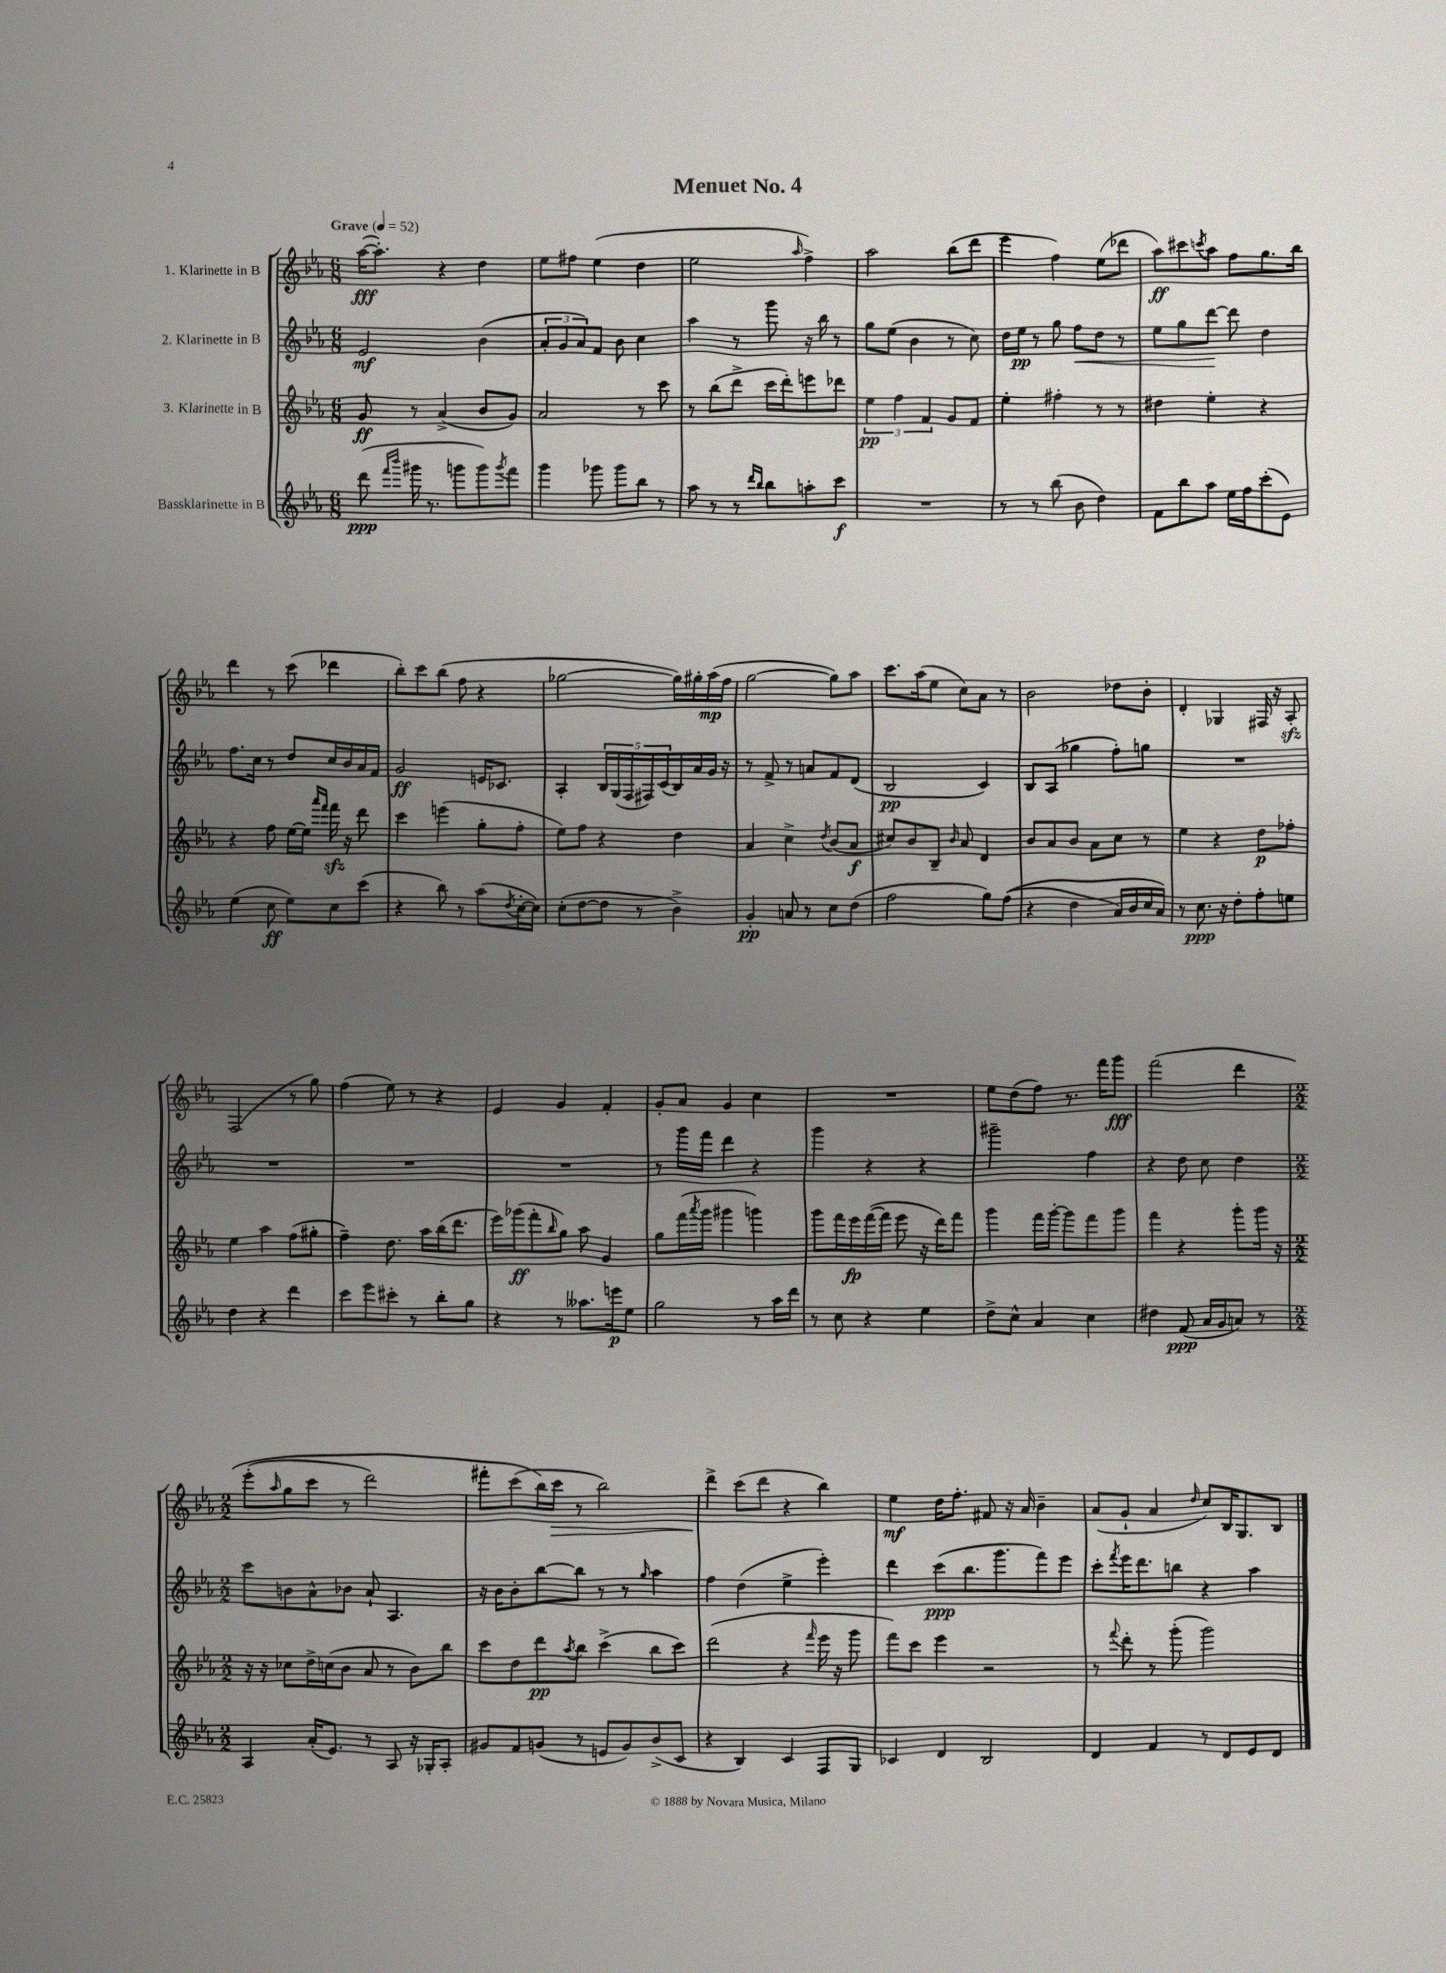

**kern	**kern	**kern	**kern
*staff4	*staff3	*staff2	*staff1
*clefG2	*clefG2	*clefG2	*clefG2
*k[b-e-a-]	*k[b-e-a-]	*k[b-e-a-]	*k[b-e-a-]
*M6/8	*M6/8	*M6/8	*M6/8
*MM52	*MM52	*MM52	*MM52
(8ddd\	8g/	2e-/	([16aa-\LK
.	.	.	8.aa-'\]J)
16qqfff/LL	.	.	.
16qqbbb-/JJ	.	.	.
16ggg#\	8r	.	.
8.r	.	.	.
.	(4a-^/	.	4r
8ggg\L	.	.	.
8ggg\)	8b-/L	(4b-\	4dd\
8qggg/	.	.	.
8fff\J	8g/J)	.	.
=	=	=	=
4ggg\	2a-/	12a-'/L	8ee-\L
.	.	12g/	.
.	.	.	8ff#\J
.	.	12a-/)	.
8ggg-\	.	8f/J	(4ee-\
8ggg-\L	.	8b-\	.
8bb-\J	8r	4cc\	4dd\
8r	8ccc\	.	.
=	=	=	=
8aa-\	8r	4aa-\	2ee-\
8r	(8bb-\L	.	.
8r	8ddd^\J	8r	.
16qqddd/LL	.	.	.
16qqbb-/JJ	.	.	.
8bb-\L	16ccc\LL	8ggg\	.
.	16ddd'\J)	.	.
.	.	.	16qqaa-/
8aa'\	8eee\	16r	4ff^\)
.	.	16bb-\	.
8ccc\J	8ddd-\J	8r	.
=	=	=	=
2.r	6ee-\	8gg\L	2aa-\
.	.	(8ee-\J	.
.	6ff\	.	.
.	.	4b-\	.
.	6f/	.	.
.	8g/L	8r	(8bb-\L
.	8f/J	8cc\)	8ddd\J
=	=	=	=
8r	4ee-'\	16dd\LL	4eee-\
.	.	16ee-\JJ	.
8r	.	8r	.
(8bb-\	4ff#'\	8gg\	4ff\)
8b-\	.	8ff\L	.
4dd\)	8r	8dd\J	(8ee-\L
.	8r	8r	8ddd-\J
=	=	=	=
8f\L	4dd#\	8ee-\L	8aa-\L)
8bb-\	.	8gg\	8ccc#\
.	.	.	8qccc/
8aa-\J	4ee-'\	[8ddd\J	8aa-\J
16ee-\LL	.	8ddd\]	8ff\L
16ff\J	.	.	.
(8ccc'\	4r	4dd\	8.gg\
8e-\J)	.	.	.
.	.	.	16bb-\Jk
=	=	=	=
(4ee-\	4r	8.ff\L	4ddd\
.	.	16cc\Jk	.
8cc\	8ff\	8r	8r
8ee-\L)	[16ee-\LL	8dd/L	(8ccc\
.	16ee-\]JJ	.	.
.	16qqaaa-/LL	.	.
.	16qqfff/JJ	.	.
8cc\	16fff\	16cc/L	4ddd-\
.	16r	16b-/	.
(8ccc\J	8ddd\	16a-/	.
.	.	16f/JJ	.
=	=	=	=
4r	4ccc\	2g/	8bb-'\L)
.	.	.	8ccc\
8bb-\)	(4eee\	.	(8bb-\J
8r	.	.	8ff\
(8aa-\L	8gg'\L	16e/LK	4r
.	.	8.c-/J	.
8qdd/	.	.	.
[16cc'\L	8ff'\J	.	.
16cc\]JJ)	.	.	.
=	=	=	=
(8cc'\L	8ee-\L)	4A-'/	[2gg-\
[8dd\	8ff\J	.	.
8dd\]J	4r	20B-/LL	.
.	.	(20G/	.
.	.	20F/	.
8r	.	.	.
.	.	20F#/)	.
.	.	(20c/	.
4b-^\)	4dd\	16B-/)	16gg-\]LL)
.	.	16a-/	16gg#'\
.	.	16g/JJ	(16aa-\
.	.	16r	16ff\JJ
=	=	=	=
4g'/	4a-/	8r	[2gg\
.	.	8f^/	.
8a/	4cc^\	8r	.
8r	.	8a/L	.
.	8qdd/	.	.
8cc\L	(8b-/L	8f/	8gg\]L)
(8dd\J	8a-/J	(8d/J	8aa-\J
=	=	=	=
2ff\	8cc#/L)	2B-/	8.ccc\L
.	8b-/	.	.
.	.	.	(16aa-\k
.	8B-~/J	.	8ee-\J
.	16qqb-/	.	.
.	8a-/	.	8cc\L)
8gg\L)	4d/	4c/)	8a-\J
&((8ff\J	.	.	8r
=	=	=	=
4r	8b-/L	8B-/L	2b-\
.	8a-/	(8A-/J	.
4dd\	8b-/J	4gg-\	.
.	8a-\L	.	.
16a-/LL)	8cc\J	8ff'\L)	8dd-\L
16b-/	.	.	.
16cc/	8r	8gg\J	8b-'\J
16a-/JJ&)	.	.	.
=	=	=	=
8r	4ee-\	2.r	4d'/
8.cc\	.	.	.
.	4r	.	4G-/
16r	.	.	.
8dd'\L	.	.	.
8ff'\	8dd\L	.	16F#/
.	.	.	16r
8ee\J	8ff-'\J	.	8A-'/
=	=	=	=
4dd\	4ee-\	2.r	(2F/
4r	4aa-\	.	.
4ddd\	(8ff\L	.	8r
.	8gg#'\J	.	8gg\)
=	=	=	=
8ccc\L	4ff~\)	2.r	(4ff\
8eee-\	.	.	.
8ccc#'\J	8.dd\	.	8ee-\)
8r	.	.	8r
.	16aa-\LL	.	.
8bb-'\L	(16bb-\J	.	4r
.	8.ddd\J	.	.
8gg\J	.	.	.
=	=	=	=
4r	16eee-\LL)	2.r	4e-/
.	(16ggg-\J	.	.
.	8fff'\	.	.
.	16qqbb-/	.	.
8r	8gg\J)	.	4g/
8.aa--\L	8aa-\	.	.
.	4g/	.	4f'/
16eee\k	.	.	.
8ee-\J	.	.	.
=	=	=	=
2gg\	8gg\L	8r	8g'/L
.	(16fff\L	16ggg\LL	8a-/J
.	8qaaa-/	.	.
.	16ggg\JJ	16fff\JJ	.
.	4ggg#\	4ddd\	4g/
8r	4ggg\)	4r	4cc\
16aa-\LL	.	.	.
16ddd\JJ	.	.	.
=	=	=	=
8r	8ggg\L	4ggg\	2.r
8cc\	16fff\L	.	.
.	16eee-\	.	.
4r	([16fff\	4r	.
.	16fff\]JJ	.	.
.	8eee-\	.	.
4ee-\	16r	4r	.
.	16ddd\LK)	.	.
.	8fff\J	.	.
=	=	=	=
8dd^\L	4ggg\	2ggg#~\	8ee-\L
8cc^^\J	.	.	(8dd\
4a-/	16fff\LL	.	8ff\J)
.	[16ggg'\JJ	.	.
.	8ggg\]L	.	8.r
4cc\	8fff\	4ff\	.
.	.	.	16fff\LK
.	8ggg\J	.	8ggg\J
=	=	=	=
4dd#\	4fff\	4r	&(2fff\
(8f/	4r	8dd\	.
16a-/LL	.	8cc\	.
16g/J	.	.	.
8a/J)	8ggg'\L	4dd\	4ddd\
8r	16ggg\Jk	.	.
.	16r	.	.
=	=	=	=
*M2/2	*M2/2	*M2/2	*M2/2
4A-/	16r	8ccc\L	(8eee-'\L
.	16r	.	.
.	.	.	16qqaa-/
.	8cc-\L	8b\	8gg\
(16a-'/LK	16dd^\L	8a-^^\	8ccc\J
8.e-/J)	(16cc\J	.	.
.	8b-\J	8b-\J	8r
8r	8a-/	8a-`/	2ddd\)
8A-/	8r	4.A-/	.
16r	8b-\L)	.	.
16G-'/LK	.	.	.
8A-'/J	8bb-\J	.	.
=	=	=	=
8g#/L	8ccc\L	16r	8fff#'\L
.	.	16b-\LK	.
8f/	8dd\	8b-'\	(8ccc\
(8g/J	8ddd\	[8bb-\	16bb-\L&)
.	.	.	16ccc\JJ
.	8qaa-/	.	.
8r	8bb-\J	8bb-\]J	8r
8e/L	(4ccc^\	8r	2bb-\)
8g/)	.	8r	.
.	.	16qqgg/	.
(8b-^/	8bb-\L	4aa-\	.
8c/J	8ccc\J)	.	.
=	=	=	=
4r	(2ddd\	4ff\	4ddd^\
4B-/)	.	(4dd\	(8ccc\L
.	.	.	8ddd\J
4c/	4r	4ee-^\	4r
.	16qqfff/	.	.
8F/L	16eee-\	4eee-'\)	4bb-\)
.	16r	.	.
8G/J	8ggg\	.	.
=	=	=	=
4c-/	8fff\L)	4ddd\	4ee-\
.	8ccc\J	.	.
4d/	4eee-\	(8ccc\L	16dd\LK
.	.	.	8.ff'\J
.	.	8.bb-\	.
2B-/	2r	.	8f#/
.	.	8.ggg\	.
.	.	.	16r
.	.	.	16a-/
.	.	8fff\)	4b-~\
.	.	8eee-\J	.
=	=	=	=
4d/	8r	8ccc'\L	(8a-/L
.	8qqfff/	8qfff/	.
.	8ddd'\	16eee-\K	8g`/J
.	.	8.ddd\	.
4f/	8r	.	4a-/
.	(8ggg'\	8bb\J	.
.	.	.	16qqdd/
8r	2ggg\)	4r	8cc/L)
8d/L	.	.	16B-/K
.	.	.	8.G/
8e-/	.	4aa-\	.
8d/J	.	.	8B-/J
==	==	==	==
*-	*-	*-	*-
